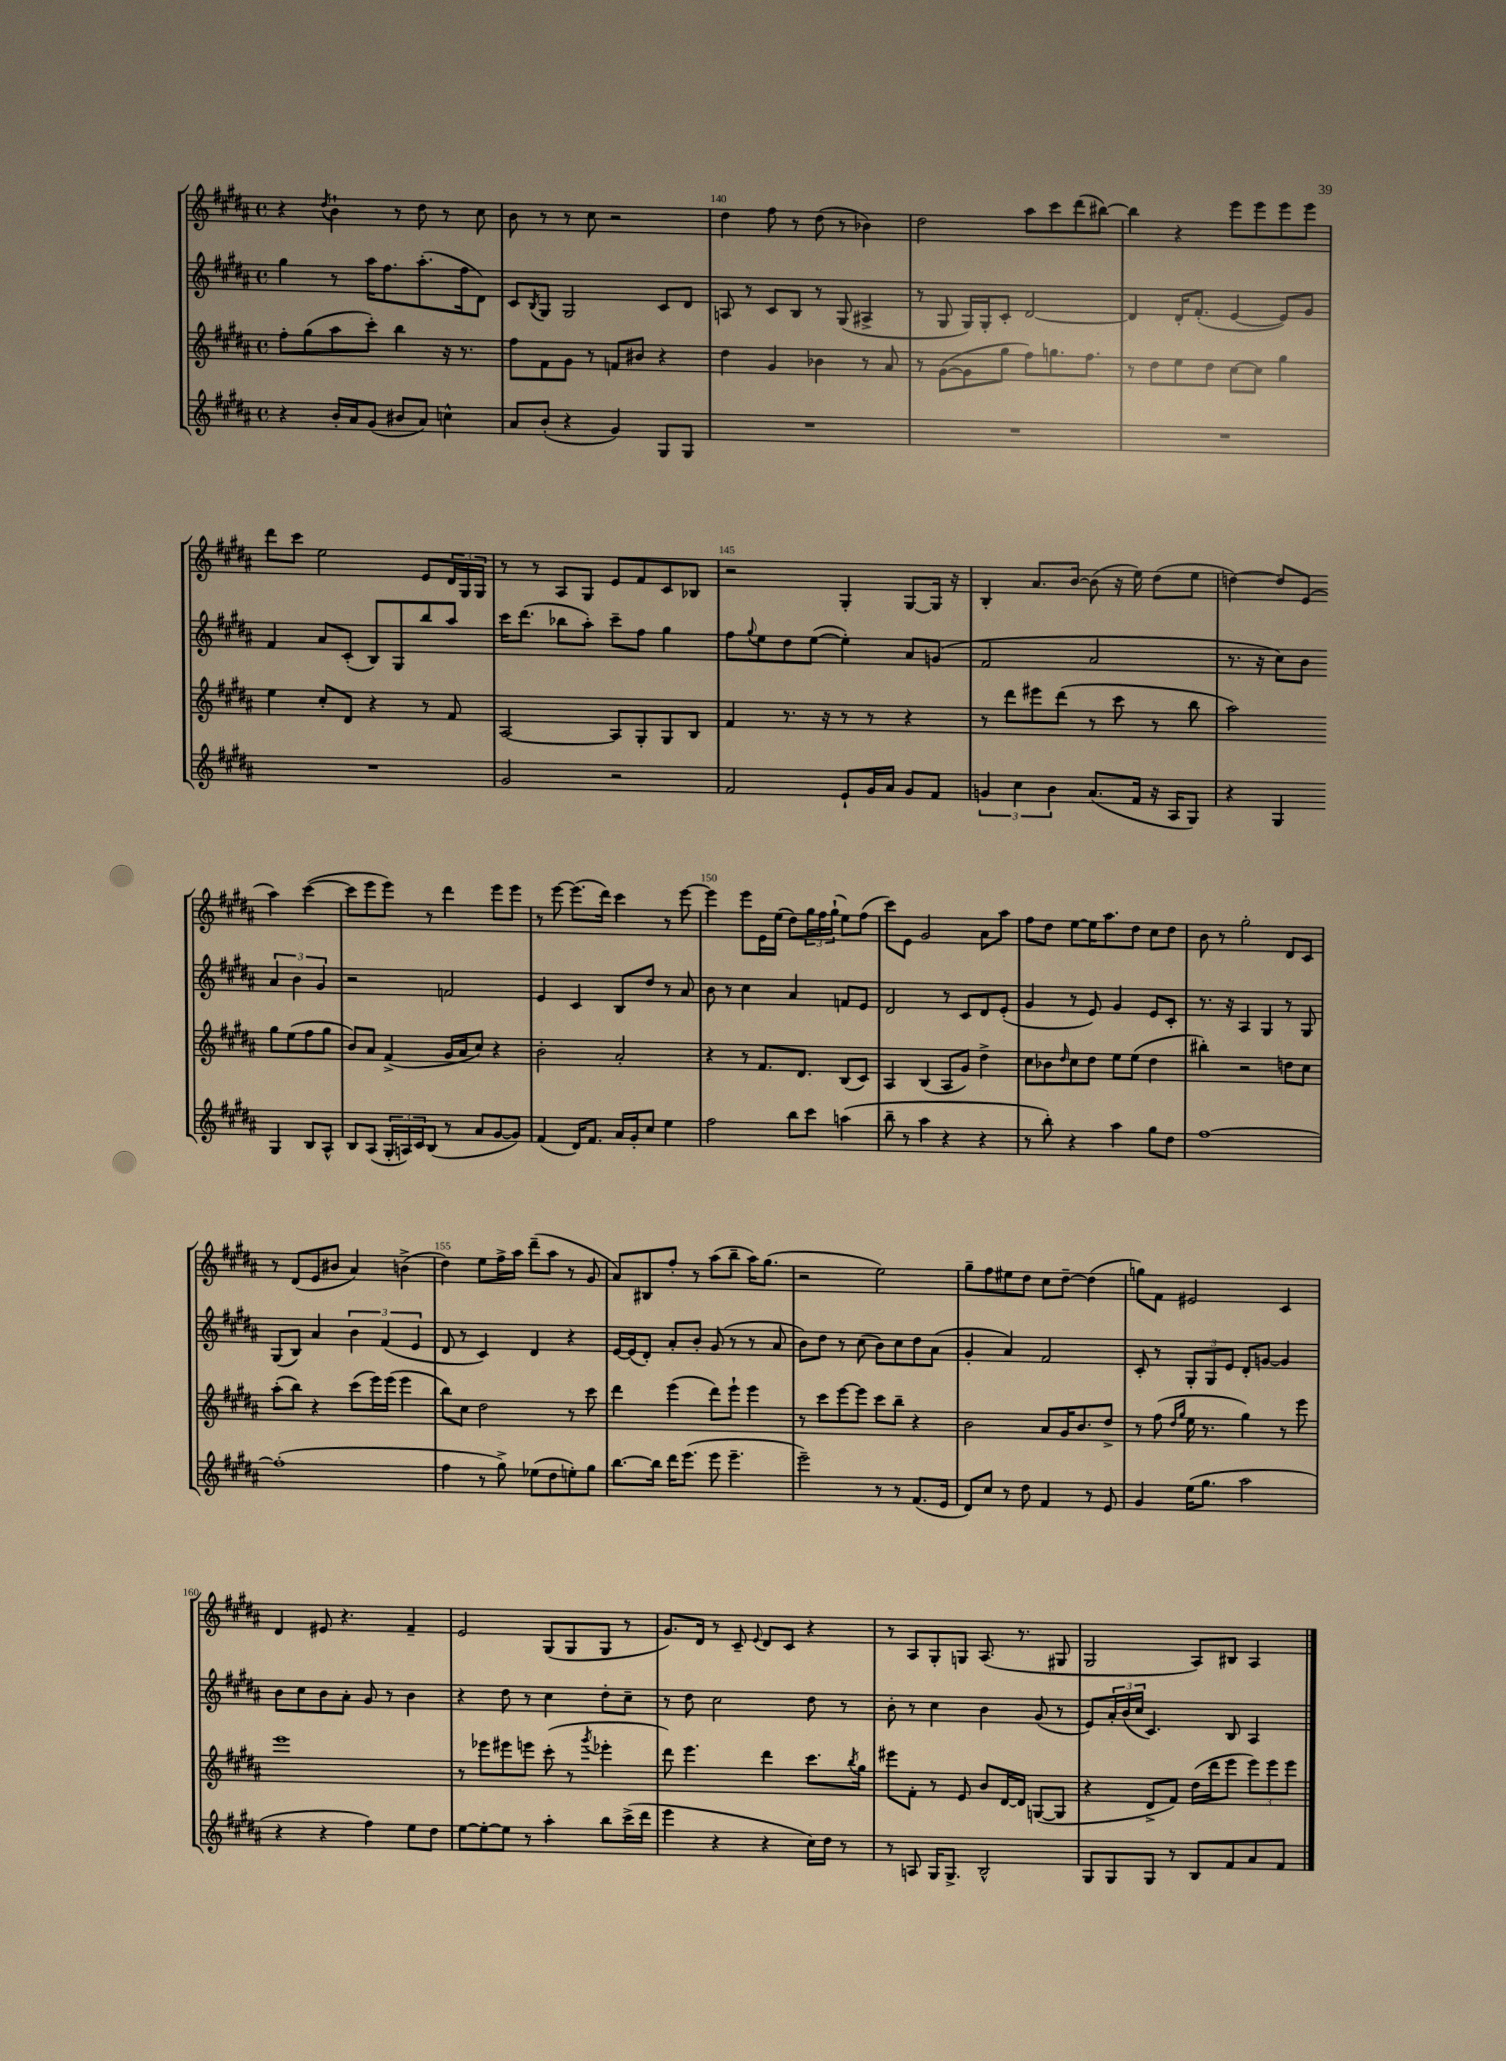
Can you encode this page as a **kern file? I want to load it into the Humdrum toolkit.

**kern	**kern	**kern	**kern
*part4	*part3	*part2	*part1
*staff4	*staff3	*staff2	*staff1
*clefG2	*clefG2	*clefG2	*clefG2
*k[f#c#g#d#a#]	*k[f#c#g#d#a#]	*k[f#c#g#d#a#]	*k[f#c#g#d#a#]
*M4/4	*M4/4	*M4/4	*M4/4
*met(c)	*met(c)	*met(c)	*met(c)
=138	=138	=138	=138
4r	8ff#'\L	4gg#\	4r
.	(8gg#\	.	.
.	.	.	8qdd#/
16b'/LL	8aa#\	8r	4b`\
16a#/J	.	.	.
(8g#/J	8ccc#'\J)	16aa#\KL	.
.	.	8.ff#\	.
8b#X/L	4bb\	.	8r
8a#/J)	.	(8.aa#'\	8dd#\
4ccn^^\	16r	.	8r
.	8.r	16ff#\k	.
.	.	8d#\J)	8cc#\
=139	=139	=139	=139
8a#/L	8ff#\L	8c#/L	8b\
.	.	8qB/	.
(8b'/J	8f#\	8G#/J	8r
4r	8g#\J	2G#/	8r
.	8r	.	8cc#\
4g#/)	8fn/L	.	2r
.	8b#X/J	.	.
8G#/L	4r	8c#/L	.
8G#/J	.	8d#/J	.
=140	=140	=140	=140
1r	4dd#\	8An/	4dd#\
.	.	8r	.
.	4g#/	8c#/L	8ff#\
.	.	8B/J	8r
.	4b-X\	8r	(8dd#\
.	.	(8G#/	8r
.	8r	4A#X^/	4b-X\)
.	8a#/	.	.
=141	=141	=141	=141
1r	8r	8r	2dd#\
.	([8g#\L	8G#/	.
.	8g#\]	16G#/LL)	.
.	.	16G#'/J	.
.	8gg#\J	8c#'/J	.
.	8ff#\L)	[2d#/	8aa#\L
.	8.ggn\	.	8ccc#\
.	.	.	(8ddd#\
.	8.ff#\J	.	.
.	.	.	[8bb#X\J)
=142	=142	=142	=142
1r	8r	4d#/]	4bb#\]
.	8dd#\L	.	.
.	8ee\	16d#'/KL	4r
.	.	(8.f#'/J	.
.	8dd#\J	.	.
.	[8cc#\L	[4e/	8eee\L
.	8cc#\J]	.	8eee\
.	4gg#\	8e/L])	8eee\
.	.	8g#/J	8eee\J
!!LO:LB:g=z
=143	=143	=143	=143
1r	4ee\	4f#/	8ddd#\L
.	.	.	8ccc#\J
.	8cc#'/L	8a#/L	2ee\
.	8d#/J	(8c#'/J	.
.	4r	8B/L)	.
.	.	8G#/	.
.	8r	8bb/	8e/L
.	8f#/	8aa#/J	24d#/L
.	.	.	24G#/
.	.	.	24G#/JJ
=144	=144	=144	=144
2g#/	[2A#/	16ccc#\KL	8r
.	.	(8.ddd#\J	.
.	.	.	8r
.	.	8bb-X\L	8A#/L
.	.	8aa#'\J)	8G#/J
2r	8A#/L]	8ccc#~\L	8e/L
.	8G#'/	8ff#\J	8f#/
.	8G#/	4gg#\	8c#/
.	8B/J	.	8B-X/J
=145	=145	=145	=145
2f#/	4f#/	8ff#\L	2r
.	.	8qqgg#/	.
.	.	8ee\	.
.	8.r	8dd#\	.
.	.	([8ee\J	.
.	16r	.	.
8e`/L	8r	4ee'\])	4G#'/
16g#/L	8r	.	.
16a#/JJ	.	.	.
8g#/L	4r	8a#/L	[8G#/L
8f#/J	.	(8gn/J	16G#/Jk]
.	.	.	16r
=146	=146	=146	=146
6gn/	8r	2f#/	4B'/
.	8ddd#\L	.	.
6cc#\	.	.	.
.	8eee#X\	.	8.a#/L
6b\	.	.	.
.	(8ddd#\J	.	.
.	.	.	[16b/Jk
(8.a#/L	8r	2a#/	(8b\]
.	8ccc#\	.	16r
16f#/Jk	.	.	16ee\)
16r	8r	.	(8dd#\L
16A#/KL	.	.	.
8G#/J)	8bb\	.	8ee\J
=147	=147	=147	=147
4r	2aa#\)	8.r	[4ddn\)
.	.	16r	.
4G#/	.	8cc#\L)	8dd/L]
.	.	8b\J	(8e/J
4G#/	8gg#\L	6a#/	4aa#\)
.	(8ee\	.	.
.	.	6b\	.
8B/L	8ff#\	.	([4ccc#\
.	.	6g#/	.
8A#^^/J	8gg#\J	.	.
!!LO:LB:g=z
=148	=148	=148	=148
8B/L	8b/L)	2r	8ccc#\L]
(8A#/J	8a#/J	.	8eee\
24G#'/LL	(4f#^/	.	8eee\J)
24An/)	.	.	.
24c#/J	.	.	.
(8B/J	.	.	8r
8r	16g#/LL	2fn/	4ddd#\
.	16a#/J	.	.
8a#/L	8cc#/J)	.	.
[8g#/	4r	.	8eee\L
8g#/J])	.	.	8eee\J
=149	=149	=149	=149
(4f#/	2b'\	4e/	8r
.	.	.	[8eee\
16d#/KL)	.	4c#/	(8.eee\L]
8.f#/J	.	.	.
.	.	.	16ddd#\Jk)
16a#/LL	2a#'/	8B/L	4ccc#\
16g#'/J	.	.	.
8cc#/J	.	8dd#/J	.
4ee\	.	8r	8r
.	.	8a#/	[8eee\
=150	=150	=150	=150
2ff#\	4r	8b\	4eee\]
.	.	8r	.
.	8r	4cc#\	8eee\L
.	8.f#/L	.	16e\L
.	.	.	(16ee\JJ
8bb\L	.	4a#/	8dd#\L)
.	8.d#/J	.	.
8ccc#\J	.	.	24gg#\L
.	.	.	24ff#\
.	.	.	(24gg#`\JJ
(4aan\	(8B/L	8fn/L	8ee\L)
.	8c#/J)	8e/J	(8ff#\J
=151	=151	=151	=151
8bb~\	4A#/	2d#/	8ccc#\L)
8r	.	.	8e\J
4aa#\	(4B/	.	2g#/
4r	8A#/L	8r	.
.	8g#/J)	8c#/L	.
4r	4dd#^\	8d#/	8a#\L
.	.	(8e'/J	8aa#\J
=152	=152	=152	=152
8r	8cc#\L	4g#/	8ff#\L
8bb'\)	8b-X\	.	8dd#\J
.	16qqdd#/	.	.
4r	8cc#\	8r	[8ee\L
.	8dd#\J	8e/)	16ee\K]
.	.	.	8.aa#\
4aa#\	8ee\L	4g#/	.
.	(8ee\J	.	8dd#\J
8gg#\L	4dd#\	8e/L	8cc#\L
8dd#\J	.	8c#'/J	8dd#\J
=153	=153	=153	=153
[1ff#	4bb#X'\)	8.r	8b\
.	.	.	8r
.	.	16r	.
.	2r	4A#/	2gg#'\
.	.	4G#/	.
.	8ddn\L	8r	8d#/L
.	8cc#\J	8G#/	8c#/J
!!LO:LB:g=z
=154	=154	=154	=154
(1ff#']	(8aa#'\L	(8G#/L	8r
.	8bb\J)	8B/J)	(8d#/L
.	4r	4a#/	8e/
.	.	.	8b#X/J
.	(8ccc#\L	6b\	4a#/)
.	16eee\L)	.	.
.	.	(6f#/	.
.	(16eee\JJ	.	.
.	4eee\	.	(4bn^\
.	.	6e/	.
=155	=155	=155	=155
4ff#\	8bb\L)	8d#/	4dd#\)
.	8cc#\J	8r	.
8r	2dd#\	4c#/)	8ee\L
8gg#^\)	.	.	16ff#^\L
.	.	.	16aa#\JJ
(8ee-X\L	.	4d#/	(8ddd#~\L
8dd#\	.	.	8aa#\J
8een'\)	8r	4r	8r
8gg#\J	8ccc#\	.	8g#/
=156	=156	=156	=156
[8.bb\L	4ddd#\	[16e/LL	8a#/L)
.	.	(16e/J]	.
.	.	8d#'/J)	8B#X/
16bb\Jk]	.	.	.
16ddd#\KL	(4eee\	8a#'/L	8ff#'/J
(8.eee\J	.	.	.
.	.	8b'/J	8r
8eee\	8ddd#\L)	(8g#/	(8aa#\L
4.eee~\	8eee`\J	8r	8bb~\J
.	4eee\	8r	16aa#\KL)
.	.	.	(8.gg#\J
.	.	8a#/	.
=157	=157	=157	=157
2eee~\)	8r	8b\L)	2r
.	8ccc#\L	8dd#\J	.
.	[8eee\	8r	.
.	8eee\J]	(8cc#\	.
8r	8ccc#\L	8b\L)	2ee\)
8r	8bb~\J	8cc#\	.
(8.f#/L	4r	8dd#\	.
.	.	(8a#\J	.
16e/Jk	.	.	.
=158	=158	=158	=158
8d#/L)	2b\	4g#'/	8gg#~\L
8cc#/J	.	.	8ff#\
8r	.	4a#/)	8ee#X\
8dd#\	.	.	8dd#\J
4f#/	8a#/L	2f#/	8cc#\L
.	16g#/K	.	[8dd#~\J
.	8.b/	.	.
8r	.	.	(4dd#\]
8e/	8dd#^/J	.	.
=159	=159	=159	=159
4g#/	8r	8c#'/	8ggn\L)
.	(8ff#\	8r	8f#\J
.	16qqdd#/LL	.	.
.	16qqgg#/JJ	.	.
(16ee\KL	16ee\	12G#'/L	2e#X/
8.gg#\J	8.r	.	.
.	.	12G#/	.
.	.	12e/J	.
2aa#\	4gg#\)	8d#'/L	.
.	.	[8gn/J	.
.	8r	4g/]	4c#/
.	8eee\	.	.
!!LO:LB:g=z
=160	=160	=160	=160
4r	1eee	8b\L	4d#/
.	.	8cc#\	.
4r	.	8b\	8e#X/
.	.	8a#'\J	4.r
4ff#\)	.	8g#/	.
.	.	8r	.
8ee\L	.	4b\	4f#~/
8dd#\J	.	.	.
=161	=161	=161	=161
[8ee\L	8r	4r	2e/
8ee'\_	8eee-X\L	.	.
8ee\J]	8eee#X\	8dd#\	.
8r	8eeen\J	8r	.
4aa#'\	(8ccc#'\	4cc#\	(8G#/L
.	8r	.	8G#/
.	8qggg#/	.	.
8bb\L	4eee-X'\	8dd#'\L	8G#/J
(16ccc#^\L	.	8cc#~\J	8r
16ddd#\JJ	.	.	.
=162	=162	=162	=162
4eee\	8ddd#\)	8r	8.g#/L)
.	4.eee\	8dd#\	.
.	.	.	16d#/Jk
4r	.	2cc#\	8r
.	.	.	8c#~/
.	.	.	8qqe/
4r	4ddd#\	.	8d#/L
.	.	.	8c#/J
16cc#\LL)	8.ccc#\L	8dd#\	4r
16dd#\JJ	.	.	.
8r	.	8r	.
.	8qbb/	.	.
.	16gg#\Jk	.	.
=163	=163	=163	=163
8r	8eee#X\L	8b'\	8r
8An/	8f#'\J	8r	8A#/L
16G#/KL	8r	4cc#\	8G#'/
8.G#^/J	.	.	.
.	8e/	.	8Gn/J
2B^^/	8b/L	4b\	(8.A#/
.	[16d#/L	.	.
.	16d#/JJ]	.	8.r
.	([8Gn/L	(8g#/	.
.	8G/J]	8r	8G#X/
=164	=164	=164	=164
8G#/L	4r	8e/L)	2G#/
8G#/	.	24a#'/L	.
.	.	(24b/	.
.	.	24cc#/JJ	.
8G#/J	8d#^/L	4.c#/)	.
8r	8f#/J)	.	.
8B/L	(16dd#\LL	.	8A#/L)
.	16ddd#\J	.	.
8f#/	8eee\J	8B/	8B#X/J
8a#/	12eee\L)	4A#/	4A#/
.	12eee\	.	.
8f#/J	.	.	.
.	12eee\J	.	.
==	==	==	==
*-	*-	*-	*-
